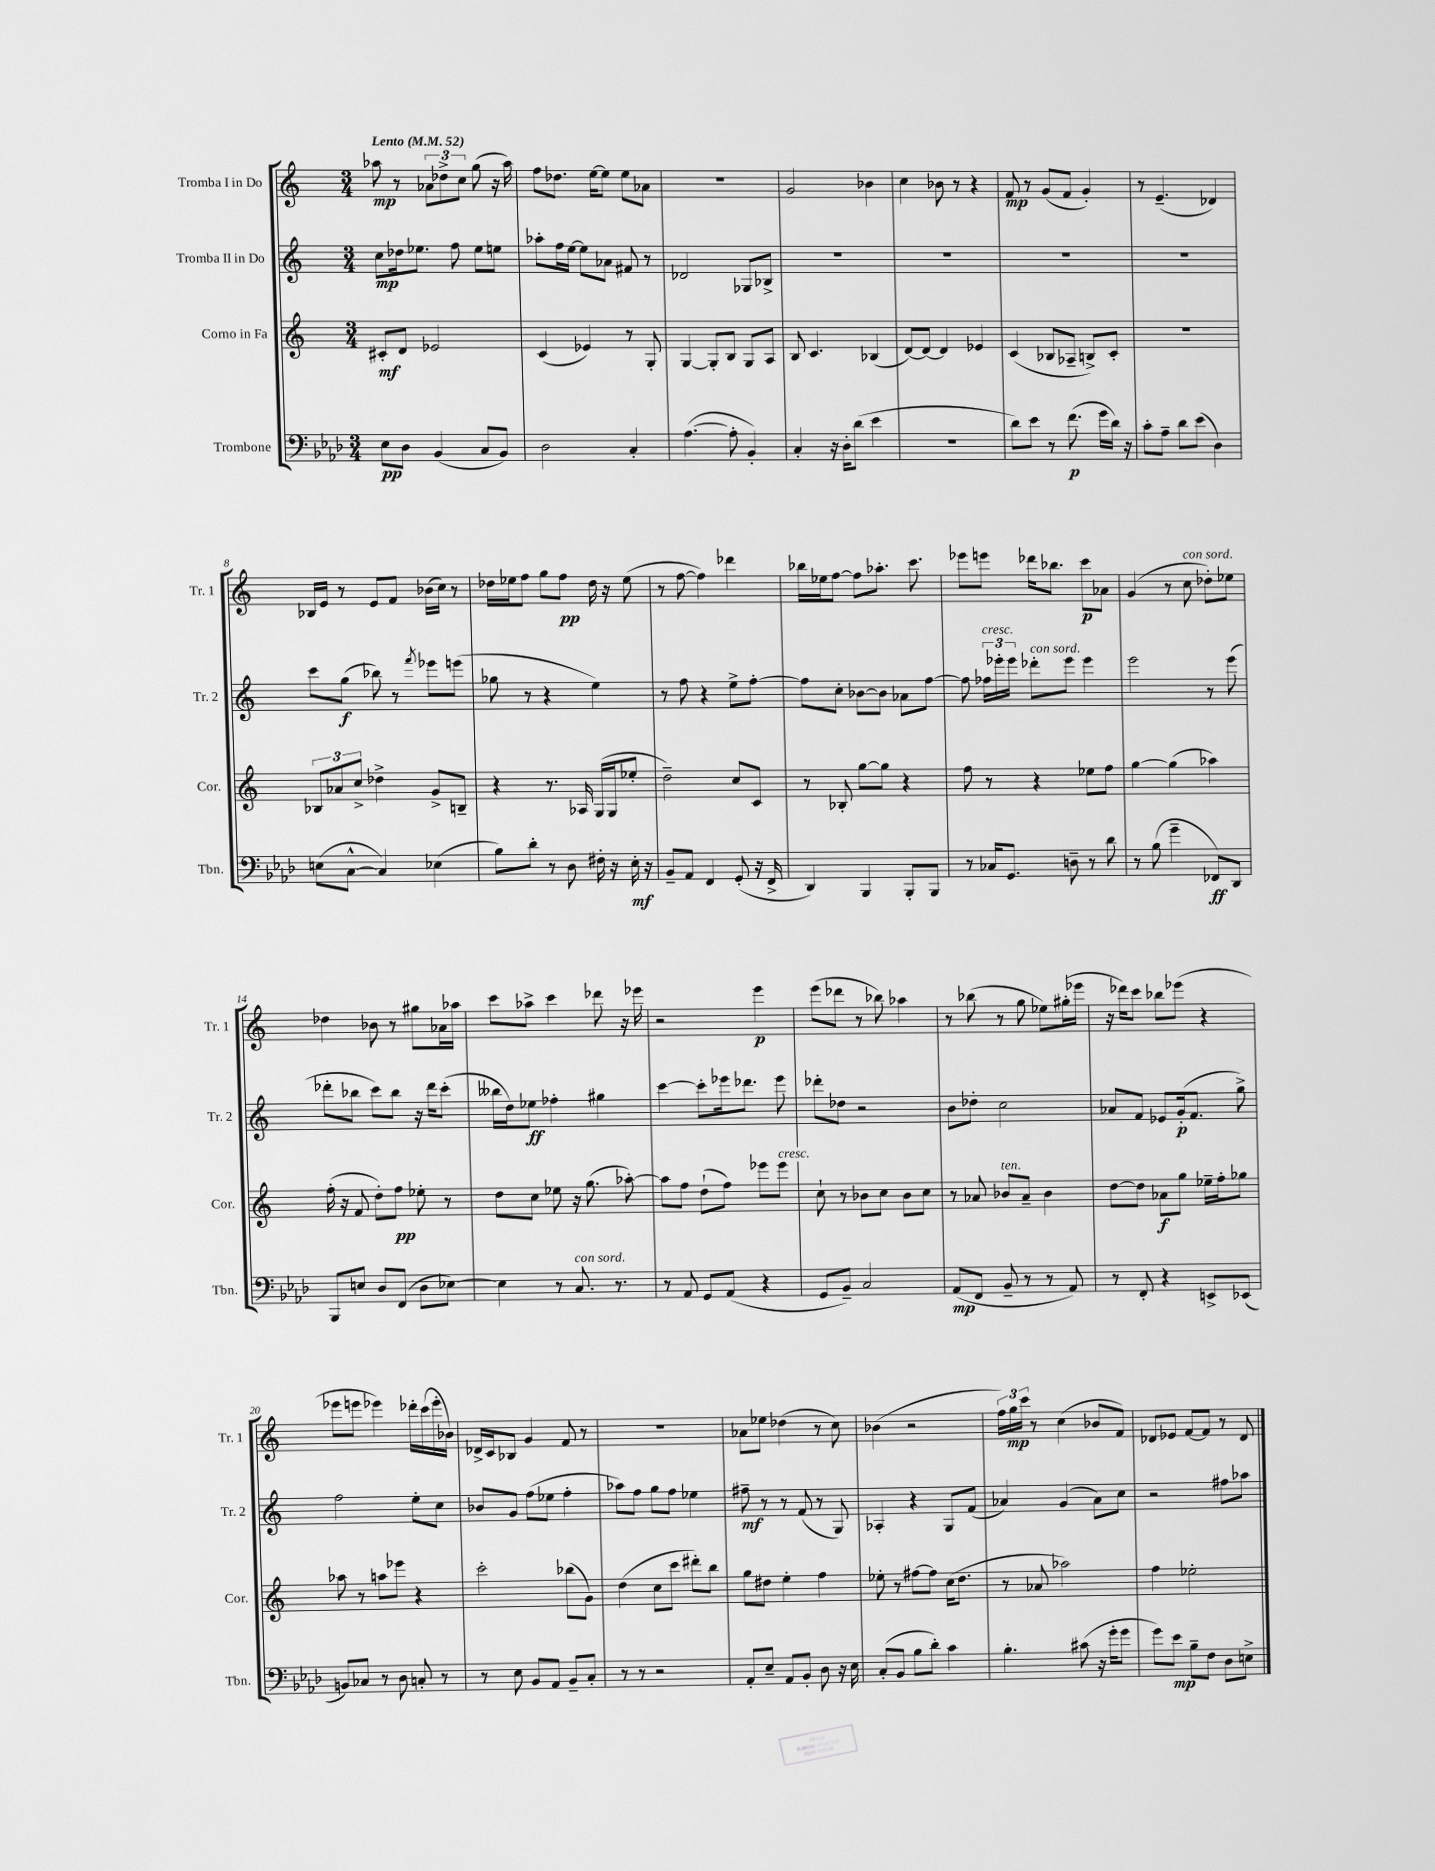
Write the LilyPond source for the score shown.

<<
\new StaffGroup <<
\new Staff = "s0" \with { instrumentName = "Tromba I in Do" shortInstrumentName = "Tr. 1" } {
    \clef treble \key c \major \numericTimeSignature \time 3/4 \tempo "Lento" 4 = 52
    \autoBeamOff aes''8\mp r8 \tuplet 3/2 { aes'8[ des''8-> c''8] } g''8( r16 aes''16) |
    f''8[ des''8.] e''16[~ e''8] e''8[ aes'8] |
    r2. |
    g'2 bes'4 |
    c''4 bes'8 r8 r4 |
    f'8\mp r8 g'8[( f'8] g'4-.) |
    r8 e'4.--( des'4) |
    bes16[ e'16] r8 e'8[ f'8] bes'16[( c''16]) r8 |
    des''16[ ees''16 f''8] g''8[ f''8]\pp des''16 r16 ees''8( |
    r8 f''8~ f''4) des'''4 |
    bes''16[ ees''16 f''8]~ f''8[ aes''8.]-. c'''8. |
    ees'''8[ e'''8] des'''16[ bes''8.] c'''8[\p aes'8] |
    g'4( r8 c''8^\markup { \italic "con sord." } des''8[-.) ees''8] |
    des''4 bes'8 r8 gis''8[ aes'16 aes''16] |
    c'''8[ aes''8]-> c'''4 des'''8 r16 ees'''16 |
    r2 e'''4\p |
    e'''8[( des'''8] r8 bes''8) aes''4 |
    r8 bes''8( r8 g''8 ees''8[) gis''16-.( ees'''16] |
    r16 des'''16[) c'''8] bes''8[ ees'''8]( r4 |
    ees'''8[ e'''8] ees'''4) des'''16[-. c'''16( ees'''16-. bes'16]) |
    des'16[-> c'16 bes8] g'4 f'8 r8 |
    R2. |
    aes'8[ ees''8] des''4( r8 c''8) |
    bes'4( r2 |
    \tuplet 3/2 { f''16[) g''16\mp c'''16] } r8 c''4( bes'8[ f'8]) |
    des'8[ ees'8] f'8[~ f'8] r8 des'8 \bar "|." |
}
\new Staff = "s1" \with { instrumentName = "Tromba II in Do" shortInstrumentName = "Tr. 2" } {
    \clef treble \key c \major \numericTimeSignature \time 3/4
    \autoBeamOff c''8[\mp des''16 ees''8.] f''8 ees''8[ e''8] |
    aes''8[-. f''16 e''16]~ e''8[ aes'8] fis'8 r8 |
    des'2 ges8[ bes8]-> |
    R2. |
    R2. |
    R2. |
    R2. |
    c'''8[ g''8]\f( bes''8) r8 \acciaccatura { f'''8 } ees'''8[ e'''8]( |
    ges''8 r8 r4 e''4) |
    r8 f''8 r4 e''8[-> f''8]~-. |
    f''8[ c''8]-. bes'8[~ bes'8] aes'8[ f''8]~ |
    f''8 \tuplet 3/2 { fes''16[^\markup { \italic "cresc." } ees'''16-. ees'''16] } des'''8[-.^\markup { \italic "con sord." } ees'''8] ees'''4 |
    e'''2 r8 e'''8( |
    des'''8[-. bes''8] c'''8[) bes''8] r16 des'''16[ c'''8]-.( |
    beses''16[ d''16) ees''8]\ff fes''4-. gis''4 |
    c'''4~ c'''8[-. ees'''16 des'''8.] ees'''8 |
    des'''8[-. des''8] r2 |
    b'8[ des''8]-. c''2 |
    aes'8[ f'8] ees'8[ g'16-.\p( f'8.] g''8->) |
    f''2 e''8[-. c''8] |
    bes'8[ g'8] f''8[( ees''8] f''4-. |
    aes''8[) f''8] g''8[ f''8] ees''4 |
    fis''8--\mf r8 r8 f'8( r8 g8) |
    aes4-. r4 g8[ f'8]( |
    aes'4) g'4( aes'8[) c''8] |
    r2 fis''8[ aes''8] \bar "|." |
}
\new Staff = "s2" \with { instrumentName = "Corno in Fa" shortInstrumentName = "Cor." } {
    \clef treble \key c \major \numericTimeSignature \time 3/4
    \autoBeamOff cis'8[-.\mf d'8] ees'2 |
    c'4( ees'4) r8 g8-. |
    g4~ g8[-. b8] g8[ a8] |
    b8 c'4. bes4( |
    d'8[~) d'8]~ d'4 ees'4 |
    c'4( bes8[ aes8]-- b8[->) c'8]-. |
    R2. |
    \tuplet 3/2 { bes8[ aes'8 c''8]-> } des''4-> g'8[-> b8]-- |
    r4 r8. aes16 g16[( g16 ees''8]-. |
    d''2--) c''8[ c'8] |
    r8 bes8-. g''8[~ g''8] r4 |
    f''8 r8 r4 ees''8[ f''8] |
    g''4~ g''4( aes''4) |
    f''16-.( r16 f'8 d''8[-.) f''8]\pp ees''8-. r8 |
    d''8[ c''8] ees''8 r16 g''8.( aes''8~-.) |
    aes''8[ f''8] d''8[-!( f''8]) ees'''8[ ees'''8]^\markup { \italic "cresc." } |
    c''8-! r8 bes'8[ c''8] bes'8[ c''8] |
    r8 aes'8 bes'8[^\markup { \italic "ten." } aes'8]-- bes'4 |
    d''8[~ d''8] aes'8[\f g''8] ees''16[-- f''16-. ges''8] |
    aes''8 r8 a''8[ ees'''8] r4 |
    c'''2-. bes''8[( g'8]) |
    d''4( c''8[ c'''8] dis'''8[-.) b''8] |
    g''8[ dis''8] e''4-. f''4 |
    ees''8-. r8 fis''8[~ fis''8] c''16[( d''8.] |
    r8 aes'8 aes''2) |
    f''4 ees''2-. \bar "|." |
}
\new Staff = "s3" \with { instrumentName = "Trombone" shortInstrumentName = "Tbn." } {
    \clef bass \key aes \major \numericTimeSignature \time 3/4
    \autoBeamOff ees8[\pp des8] bes,4( c8[ bes,8]) |
    des2 c4-. |
    aes4.~( aes8-. bes,4-.) |
    c4-. r16 des16[-. des'8]( ees'4 |
    R2. |
    des'8[) ees'8] r8 f'8.\p( g'16[ des'16]) r16 |
    c'8[-. aes8]-- des'8[ ees'8]( des4) |
    e8[( c8]~-^ c4) ees4( |
    bes8[) des'8]-. r8 des8 fis16-. r16 ees16-.\mf r16 |
    bes,8[-- aes,8] f,4 g,8-.( r16 f,16-> |
    des,4) bes,,4 bes,,8[-. bes,,8] |
    r8 ces16[ g,8.] d8-- r8 des'8 |
    r8 bes8( g'4-- fes,8[\ff) des,8] |
    bes,,8[ e8] des8[ f,8]( des8[ ees8]~) |
    ees4 r8 c8.^\markup { \italic "con sord." } r8. |
    r8 aes,8 g,8[ aes,8]( r4 |
    g,8[ bes,8]--) c2 |
    aes,8[\mp( f,8] bes,8-- r8 r8 aes,8) |
    r8 f,8-. r4 e,8[-> ees,8]( |
    b,8[) ces8] r8 des8 c8-. r8 |
    r8 ees8 bes,8[ aes,8] bes,8[-- c8]-. |
    r8 r8 r2 |
    aes,8[-. ees8]-- aes,8[ bes,8]-. des8 r16 ees16 |
    c8[-.( bes,8] bes8[ des'8]-.) c'4 |
    bes4.-. cis'8( r16 g'16[-. g'8] |
    g'8[) ees'8]\mp bes8[-- f8] des8[ e8]-> \bar "|." |
}
>>
>>
